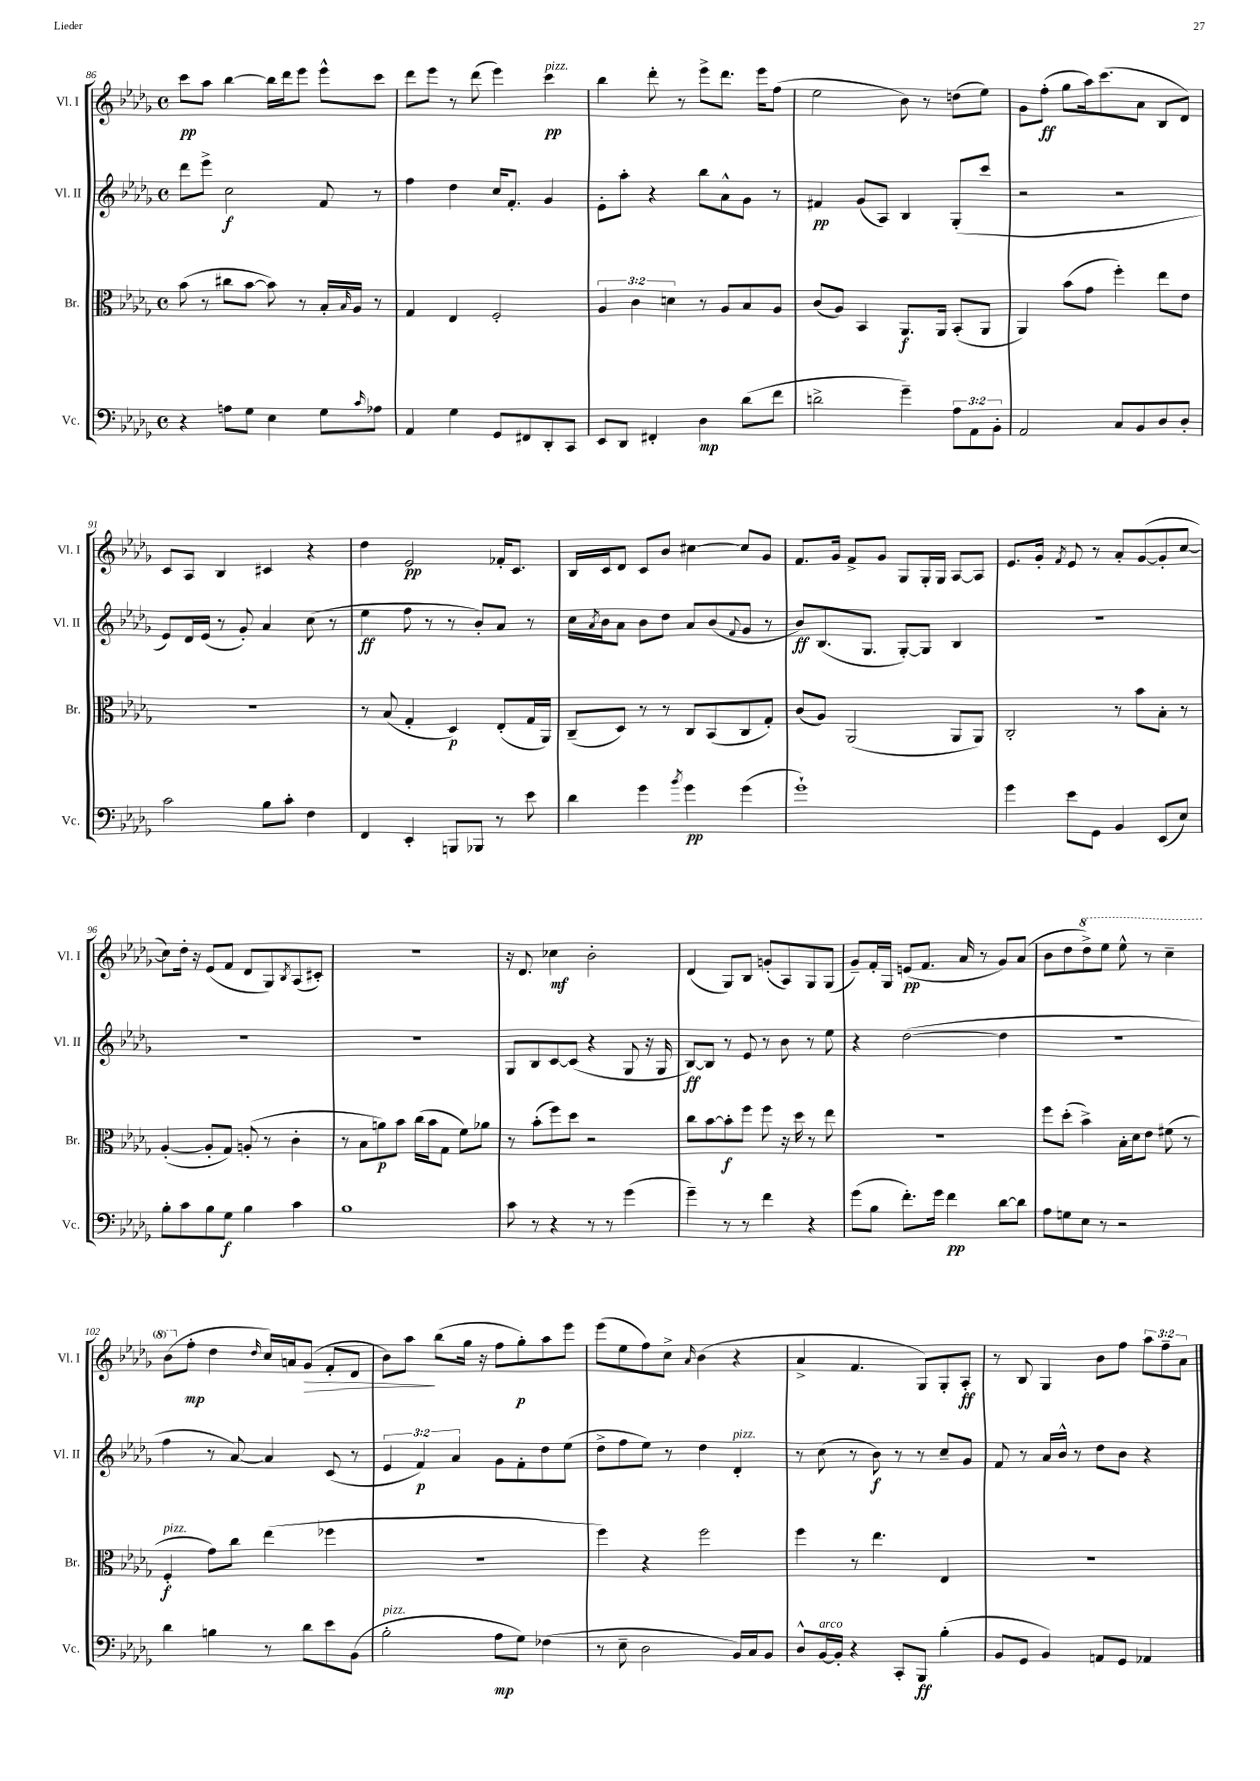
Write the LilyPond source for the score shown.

<<
\new StaffGroup <<
\new Staff = "s0" \with { instrumentName = "Vl. I" shortInstrumentName = "Vl. I" } {
    \clef treble \key des \major \defaultTimeSignature \time 4/4 \override Staff.TupletNumber.text = #tuplet-number::calc-fraction-text
    c'''8\pp aes''8 bes''4~ bes''16 des'''16 ees'''8 ees'''8-^ c'''8 |
    des'''8 ees'''8 r8 des'''8( ees'''4) c'''4\pp^\markup { \italic "pizz." } |
    bes''4 des'''8-. r8 ees'''8-> des'''8. ees'''16 f''8( |
    ees''2 bes'8) r8 d''8( ees''8) |
    ges'8 f''8-.\ff( ges''8 aes''16) c'''8.( aes'8 bes8 des'8) |
    c'8 aes8 bes4 cis'4 r4 |
    des''4 ees'2\pp fes'16-. c'8. |
    bes16 c'16 des'8 c'8 bes'8 cis''4~ cis''8 ges'8 |
    f'8. ges'16 f'8-> ges'8 ges8 ges16-. ges16 aes8~ aes8 |
    ees'8. ges'16-. \acciaccatura { f'8 } ees'8 r8 aes'8-. ges'8~( ges'8-. c''8~ |
    c''8) des''16-. r16 ees'8( f'8 des'8 ges8) \acciaccatura { bes8 } aes8( cis'8-.) |
    R1 |
    r16 des'8. ces''4\mf bes'2-. |
    des'4( ges8) bes8 g'8-.( aes8) ges8 ges8( |
    ges'8--) f'16-. ges16 e'8\pp( f'8. aes'16 r8 ges'8) aes'8( |
    bes'8 des''8 \ottava #1 des'''8->) ees'''8 ees'''8-^ r8 c'''4-- |
    bes''8( \ottava #0 f''8-.\mp des''4 \grace { des''16 } c''16) a'16 ges'8\>( f'8-. des'8 |
    bes'8) aes''8\! bes''8( ges''16 r16 f''8 ges''8-.\p) aes''8 ees'''8 |
    ees'''8( ees''8 f''8) c''8-> \grace { aes'16 } bes'4( r4 |
    aes'4-> f'4. ges8) ges8-. aes8-.\ff |
    r8 bes8 ges4 bes'8 f''8 \tuplet 3/2 { aes''8 f''8-- aes'8 } \bar "|." |
}
\new Staff = "s1" \with { instrumentName = "Vl. II" shortInstrumentName = "Vl. II" } {
    \clef treble \key des \major \defaultTimeSignature \time 4/4 \override Staff.TupletNumber.text = #tuplet-number::calc-fraction-text
    des'''8 ees'''8-> c''2\f f'8 r8 |
    f''4 des''4 c''16 f'8.-. ges'4 |
    ees'8-. aes''8-. r4 bes''8 aes'8-^ ges'8 r8 |
    fis'4\pp ges'8( aes8) bes4 ges8-.( c'''8 |
    r2 r2 |
    ees'8) des'16 ees'16( r8 ges'8-.) aes'4 c''8( r8 |
    ees''4\ff f''8 r8 r8 bes'8-.) aes'8 r8 |
    c''16 \acciaccatura { aes'8 } bes'16 aes'8 bes'8 des''8 aes'8 bes'8( \appoggiatura { f'8 } ges'8 r8 |
    bes'8\ff) bes8.( ges8. ges8~-.) ges8 bes4 |
    R1 |
    R1 |
    R1 |
    ges8 bes8 c'8~ c'8( r4 ges8 r16 ges16 |
    bes8~\ff) bes8 r8 ees'8 r8 bes'8 r8 ees''8 |
    r4 des''2~( des''4 |
    R1 |
    f''4 r8 aes'8~) aes'4 c'8( r8 |
    \tuplet 3/2 { ees'4 f'4\p) aes'4 } ges'8 f'8-. des''8 ees''8( |
    des''8-> f''8 ees''8) r8 des''4 des'4-.^\markup { \italic "pizz." } |
    r8 c''8( r8 bes'8\f) r8 r8 c''8-- ges'8 |
    f'8 r8 aes'16 bes'16-^ r8 des''8 bes'8 r4 \bar "|." |
}
\new Staff = "s2" \with { instrumentName = "Br." shortInstrumentName = "Br." } {
    \clef alto \key des \major \defaultTimeSignature \time 4/4 \override Staff.TupletNumber.text = #tuplet-number::calc-fraction-text
    bes'8( r8 cis''8 bes'8~ bes'8) r8 bes16-. \grace { bes16 } aes16 r8 |
    ges4 ees4 f2-. |
    \tuplet 3/2 { aes4 c'4 d'4 } r8 aes8 bes8 aes8 |
    c'8( aes8) bes,4 aes,8.\f aes,16 bes,8-.( aes,8 |
    aes,4) bes'8( ges'8 f''4-.) ees''8 ees'8 |
    R1 |
    r8 bes8( ges4-. des4\p) ees8-.( ges16 aes,16) |
    c8--( des8) r8 r8 c8 bes,8( c8 ges8-.) |
    c'8( aes8) aes,2( aes,8 aes,8) |
    c2-. r8 bes'8 bes8-. r8 |
    aes4~-.( aes8-. ges8) a8-.( r8 c'4-. |
    r8 bes8 a'8\p) bes'8 c''16( bes'16 ges8 f'8) aes'8 |
    r8 bes'8-.( f''8) des''8 r2 |
    c''8 bes'8~ bes'8-.\f f''8 f''8 r16 des''16 r8 ees''8 |
    R1 |
    f''8 des''8-.( bes'4->) bes16-. des'16 ees'8 fis'8( r8 |
    f4-.\f^\markup { \italic "pizz." } ges'8) c''8 ees''4( fes''4 |
    r1 |
    f''4) r4 f''2 |
    f''4 r8 ees''4. ees4 |
    R1 \bar "|." |
}
\new Staff = "s3" \with { instrumentName = "Vc." shortInstrumentName = "Vc." } {
    \clef bass \key des \major \defaultTimeSignature \time 4/4 \override Staff.TupletNumber.text = #tuplet-number::calc-fraction-text
    r4 a8 ges8 ees4 ges8 \grace { c'16 } aes8 |
    aes,4 ges4 ges,8 fis,8 des,8-. c,8 |
    ees,8 des,8 fis,4-. des4\mp des'8( f'8 |
    d'2-> ges'4--) \tuplet 3/2 { aes8 aes,8 bes,8-. } |
    aes,2 c8 bes,8 des8 des8-. |
    c'2 bes8 c'8-. f4 |
    f,4 ees,4-. b,,8 bes,,8 r8 ees'8 |
    des'4 ges'4 \acciaccatura { bes'8 } ges'4\pp ges'4( |
    ges'1-!) |
    ges'4 ees'8 ges,8 bes,4 ees,8( ees8) |
    bes8-. c'8 bes8 ges8\f bes4 c'4 |
    bes1 |
    c'8 r8 r4 r8 r8 ges'4( |
    ges'4--) r8 r8 f'4 r4 |
    ges'8( bes8 f'8.-.) ges'16 f'4\pp des'8~ des'8 |
    aes8 g8 ees8 r8 r2 |
    des'4 b4 r8 des'8 ees'8 bes,8( |
    bes2-.^\markup { \italic "pizz." } aes8\mp ges8) fes4( |
    r8 ees8-- des2 bes,16) c16 bes,8 |
    des8-^ bes,16~^\markup { \italic "arco" } bes,16-. r4 c,8-. bes,,8\ff bes4-.( |
    bes,8 ges,8 bes,4) a,8 ges,8 aes,4 \bar "|." |
}
>>
>>
\layout { \context { \Score currentBarNumber = #86 } }
